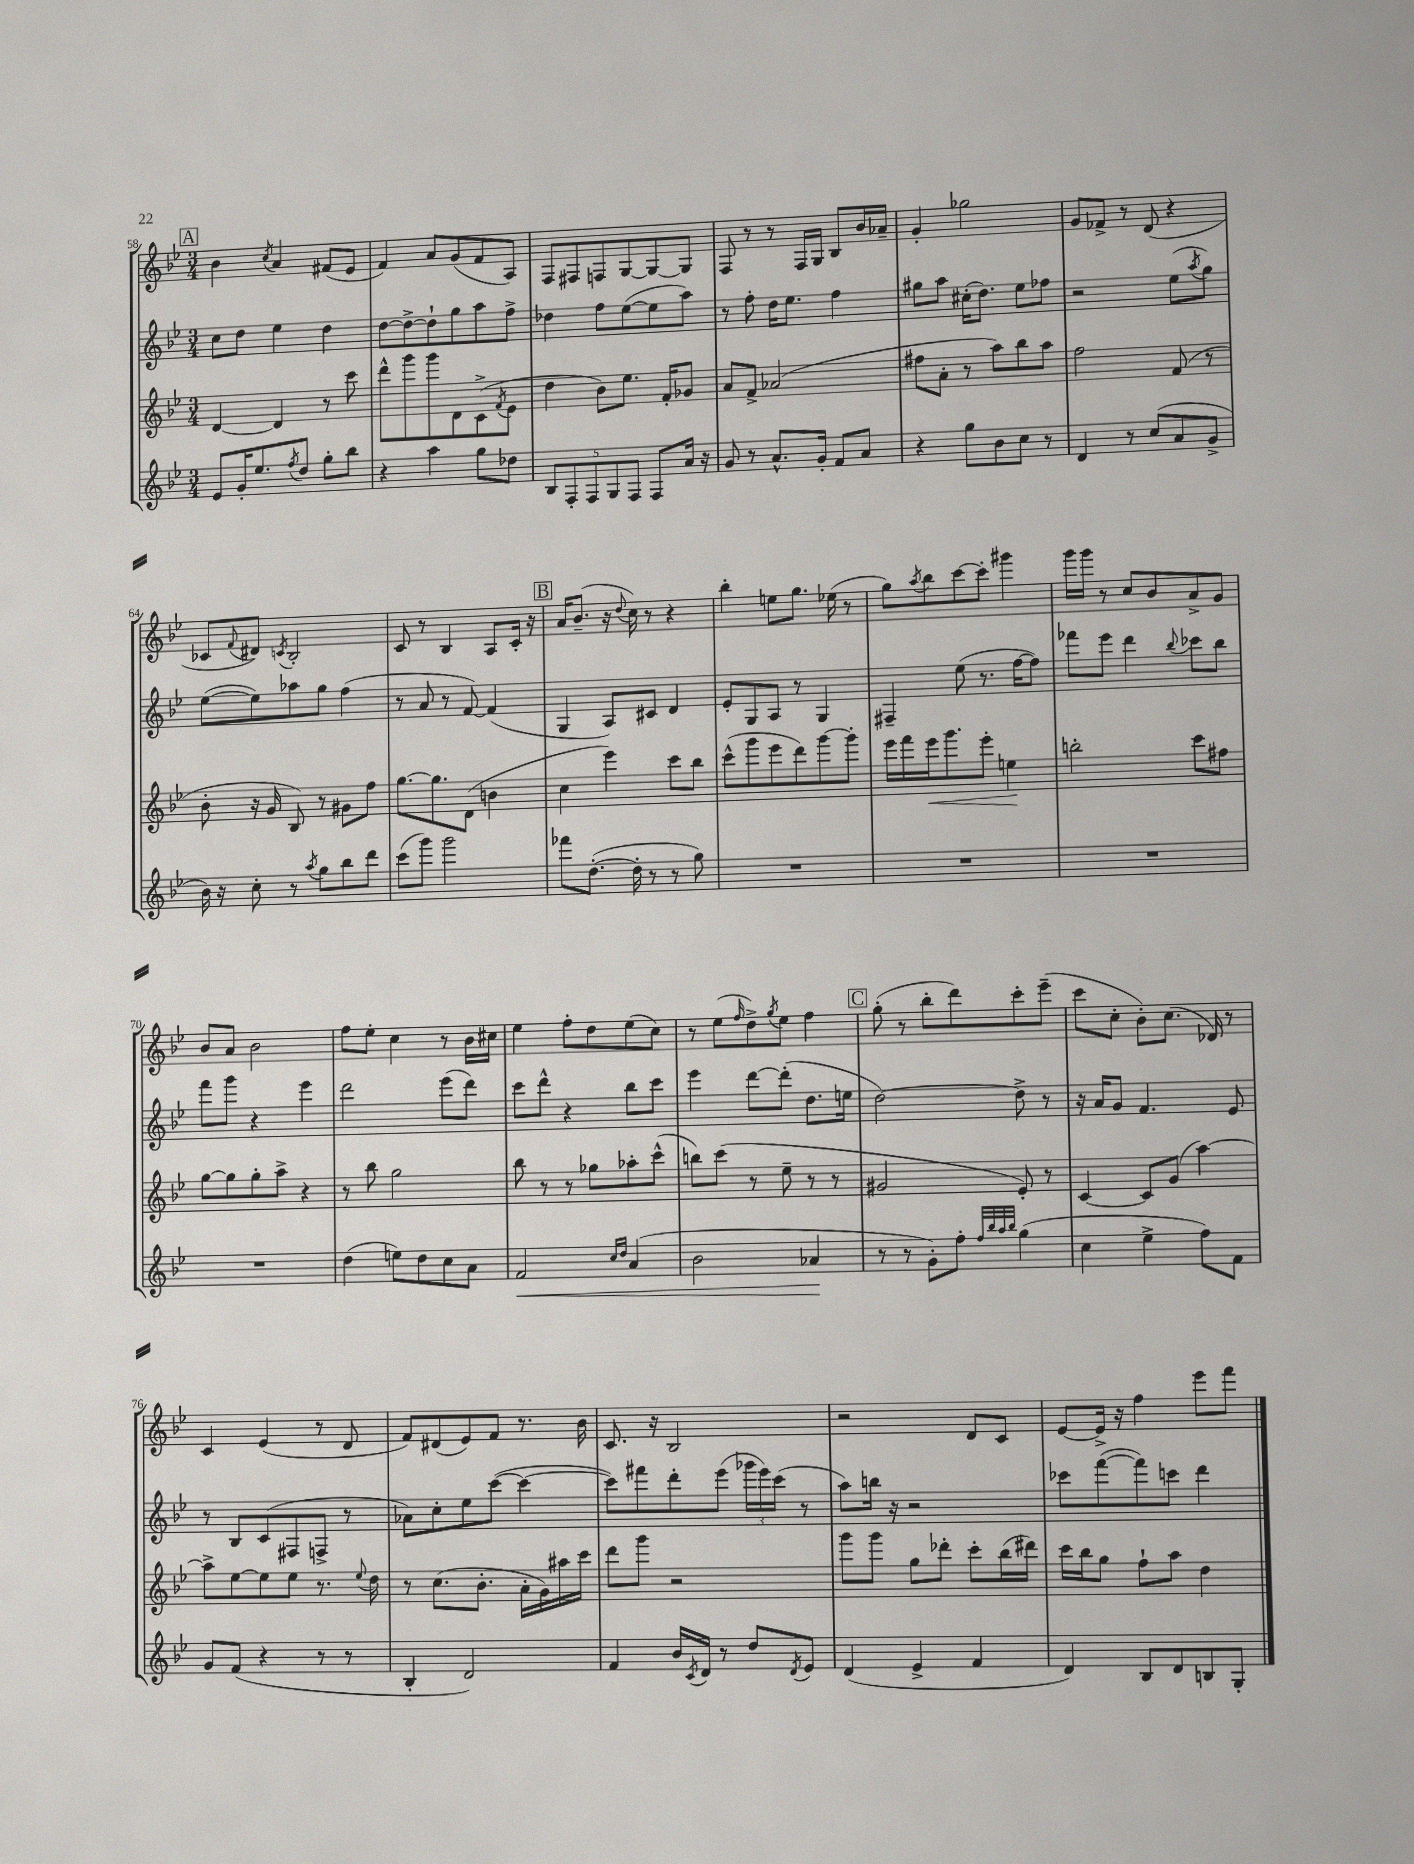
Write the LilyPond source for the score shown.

<<
\new StaffGroup <<
\new Staff = "s0" {
    \clef treble \key bes \major \numericTimeSignature \time 3/4
    \mark \markup { \box "A" } bes'4 \acciaccatura { c''8 } a'4 fis'8( ees'8 |
    f'4) a'8 g'8( f'8 a8) |
    f8 fis8 f8 g8~ g8~ g8 |
    f8 r8 r8 f16 g16 bes8 bes'16 aes'16-- |
    g'4-. ges''2 |
    g'8 fes'8-> r8 d'8( r4 |
    ces'8 \appoggiatura { f'8 } dis'8) \acciaccatura { c'8 } bes2-. |
    c'8 r8 bes4 a8 c'16-. r16 |
    \mark \markup { \box "B" } a'16 bes'8.--( r16 \appoggiatura { d''8 } c''16) r8 r4 |
    bes''4-. e''8 g''8. ees''16( r8 |
    g''8) \acciaccatura { a''8 } bes''8 c'''8~ c'''8-. gis'''4 |
    g'''16 g'''16 r8 c''8 bes'8 a'8-> g'8 |
    bes'8 a'8 bes'2 |
    f''8 ees''8-. c''4 r8 bes'16 cis''16 |
    ees''4 f''8-. d''8 ees''8( c''8) |
    r8 ees''8( \grace { f''16 } d''8->) \acciaccatura { g''8 } ees''8 f''4 |
    \mark \markup { \box "C" } g''8-.( r8 bes''8-. d'''8) c'''8-. ees'''8--( |
    c'''8 c''8-. bes'8-.) c''8.( des'16) r8 |
    c'4 ees'4( r8 d'8 |
    f'8) dis'8( ees'8) f'8 r8. bes'16 |
    c'8. r16 bes2 |
    r2 d'8 c'8 |
    ees'8~ ees'16-> r16 f''4 ees'''8 f'''8 \bar "|." |
}
\new Staff = "s1" {
    \clef treble \key bes \major \numericTimeSignature \time 3/4
    \mark \markup { \box "A" } c''8 d''8 ees''4 d''4 |
    d''8~ d''8~-> d''8-! g''8 a''8 f''8-> |
    des''4 f''8 ees''8~( ees''8 a''8) |
    r8 f''8-. d''16 ees''8. f''4 |
    gis''8 a''8 cis''16-.( d''8.) ees''8 fes''8 |
    r2 ees''8( \acciaccatura { a''8 } g''8) |
    ees''8~( ees''8) aes''8 g''8 f''4( |
    r8 a'8 r8 f'8~) f'4( |
    \mark \markup { \box "B" } g4 a8) cis'8 d'4 |
    ees'8-. g8 a8 r8 g4 |
    fis4-- ees''8( r8. f''16~ f''8) |
    fes'''8 ees'''8 d'''4 \appoggiatura { bes''8 } ces'''8 bes''8 |
    f'''8 g'''8 r4 ees'''4 |
    d'''2 ees'''8( d'''8) |
    c'''8 d'''8-^ r4 bes''8 c'''8 |
    ees'''4 d'''8~ d'''8-.( d''8. e''16 |
    \mark \markup { \box "C" } d''2~) d''8-> r8 |
    r16 a'16 g'8 f'4. ees'8 |
    r8 bes8 c'8( fis8 f8-> r8 |
    aes'8) c''8-. ees''8 c'''8~( c'''4~ |
    c'''8) fis'''8 d'''8-. ees'''8( \tuplet 3/2 { ges'''16 ees'''16) c'''16( } r8 |
    a''8) b''16 r16 r2 |
    ces'''8 f'''8~( f'''8) c'''8 d'''4 \bar "|." |
}
\new Staff = "s2" {
    \clef treble \key bes \major \numericTimeSignature \time 3/4
    \mark \markup { \box "A" } d'4~ d'4 r8 c'''8 |
    d'''8-^ g'''8 g'''8 d'8 c'8->( \acciaccatura { f'8 } ees'8 |
    d''4 bes'8) ees''8. f'16-. ges'8 |
    a'8 f'8-> aes'2( |
    fis''8 a'8-. r8 a''8) bes''8 a''8 |
    f''2 f'8( r8 |
    bes'8-. r16 g'16 bes8) r8 gis'8 f''8 |
    g''8.~ g''8. d'8( b'4 |
    \mark \markup { \box "B" } c''4 ees'''4) c'''8 bes''8 |
    c'''8-^( g'''8 ees'''8 d'''8) g'''8~ g'''8-. |
    ees'''16 f'''16 ees'''16\< g'''8. ees'''8-. e''4\! |
    b''2-. c'''8 fis''8 |
    g''8~ g''8 g''8-. a''8-> r4 |
    r8 bes''8 g''2 |
    bes''8 r8 r8 ges''8 aes''8-. c'''8-^( |
    b''8) c'''8( r8 ees''8-- r8 r8 |
    \mark \markup { \box "C" } gis'2 ees'8-.) r8 |
    c'4~ c'8 g'8( a''4~) |
    a''8-> ees''8~ ees''8 ees''8 r8. \appoggiatura { ees''8 } d''16 |
    r8 c''8.( bes'8.-. a'16-. g'16) ais''16 c'''16 |
    d'''8 g'''8 r2 |
    g'''8 g'''8 g''8 des'''8-. c'''8-. bes''16( dis'''16) |
    c'''16 bes''16 g''8 f''8-! a''8 d''4 \bar "|." |
}
\new Staff = "s3" {
    \clef treble \key bes \major \numericTimeSignature \time 3/4
    \mark \markup { \box "A" } ees'8 g'16-. ees''8. \acciaccatura { f''8 } d''8 g''8-. bes''8 |
    r4 a''4 g''8 des''8 |
    \tuplet 5/4 { bes8 f8-. f8 g8 f8 } f8 a'16 r16 |
    g'8 r8 a'8.-^ g'16-. f'8 a'8 |
    r4 g''8 bes'8 c''8 r8 |
    d'4 r8 c''8( a'8 g'8-> |
    bes'16) r16 c''8-. r8 \acciaccatura { a''8 } g''8 bes''8 d'''8 |
    c'''8( g'''8) g'''2 |
    \mark \markup { \box "B" } fes'''8 d''8.~-.( d''16-. r8 r8 g''8) |
    R2. |
    R2. |
    R2. |
    R2. |
    d''4( e''8) d''8 c''8 a'8 |
    f'2\< \grace { c''16 d''16 } a'4( |
    bes'2 aes'4\! |
    \mark \markup { \box "C" } r8 r8 g'8-.) f''8-. \grace { f''32 bes''32 a''32 bes''32 } g''4( |
    c''4 ees''4-> f''8) f'8 |
    g'8 f'8( r4 r8 r8 |
    bes4-. d'2) |
    f'4 bes'16 \acciaccatura { c'8 } d'16 r8 d''8 \acciaccatura { d'8 } ees'8 |
    d'4( ees'4-> f'4 |
    d'4) bes8 d'8 b8 g8-. \bar "|." |
}
>>
>>
\layout { \context { \Score currentBarNumber = #58 } }
